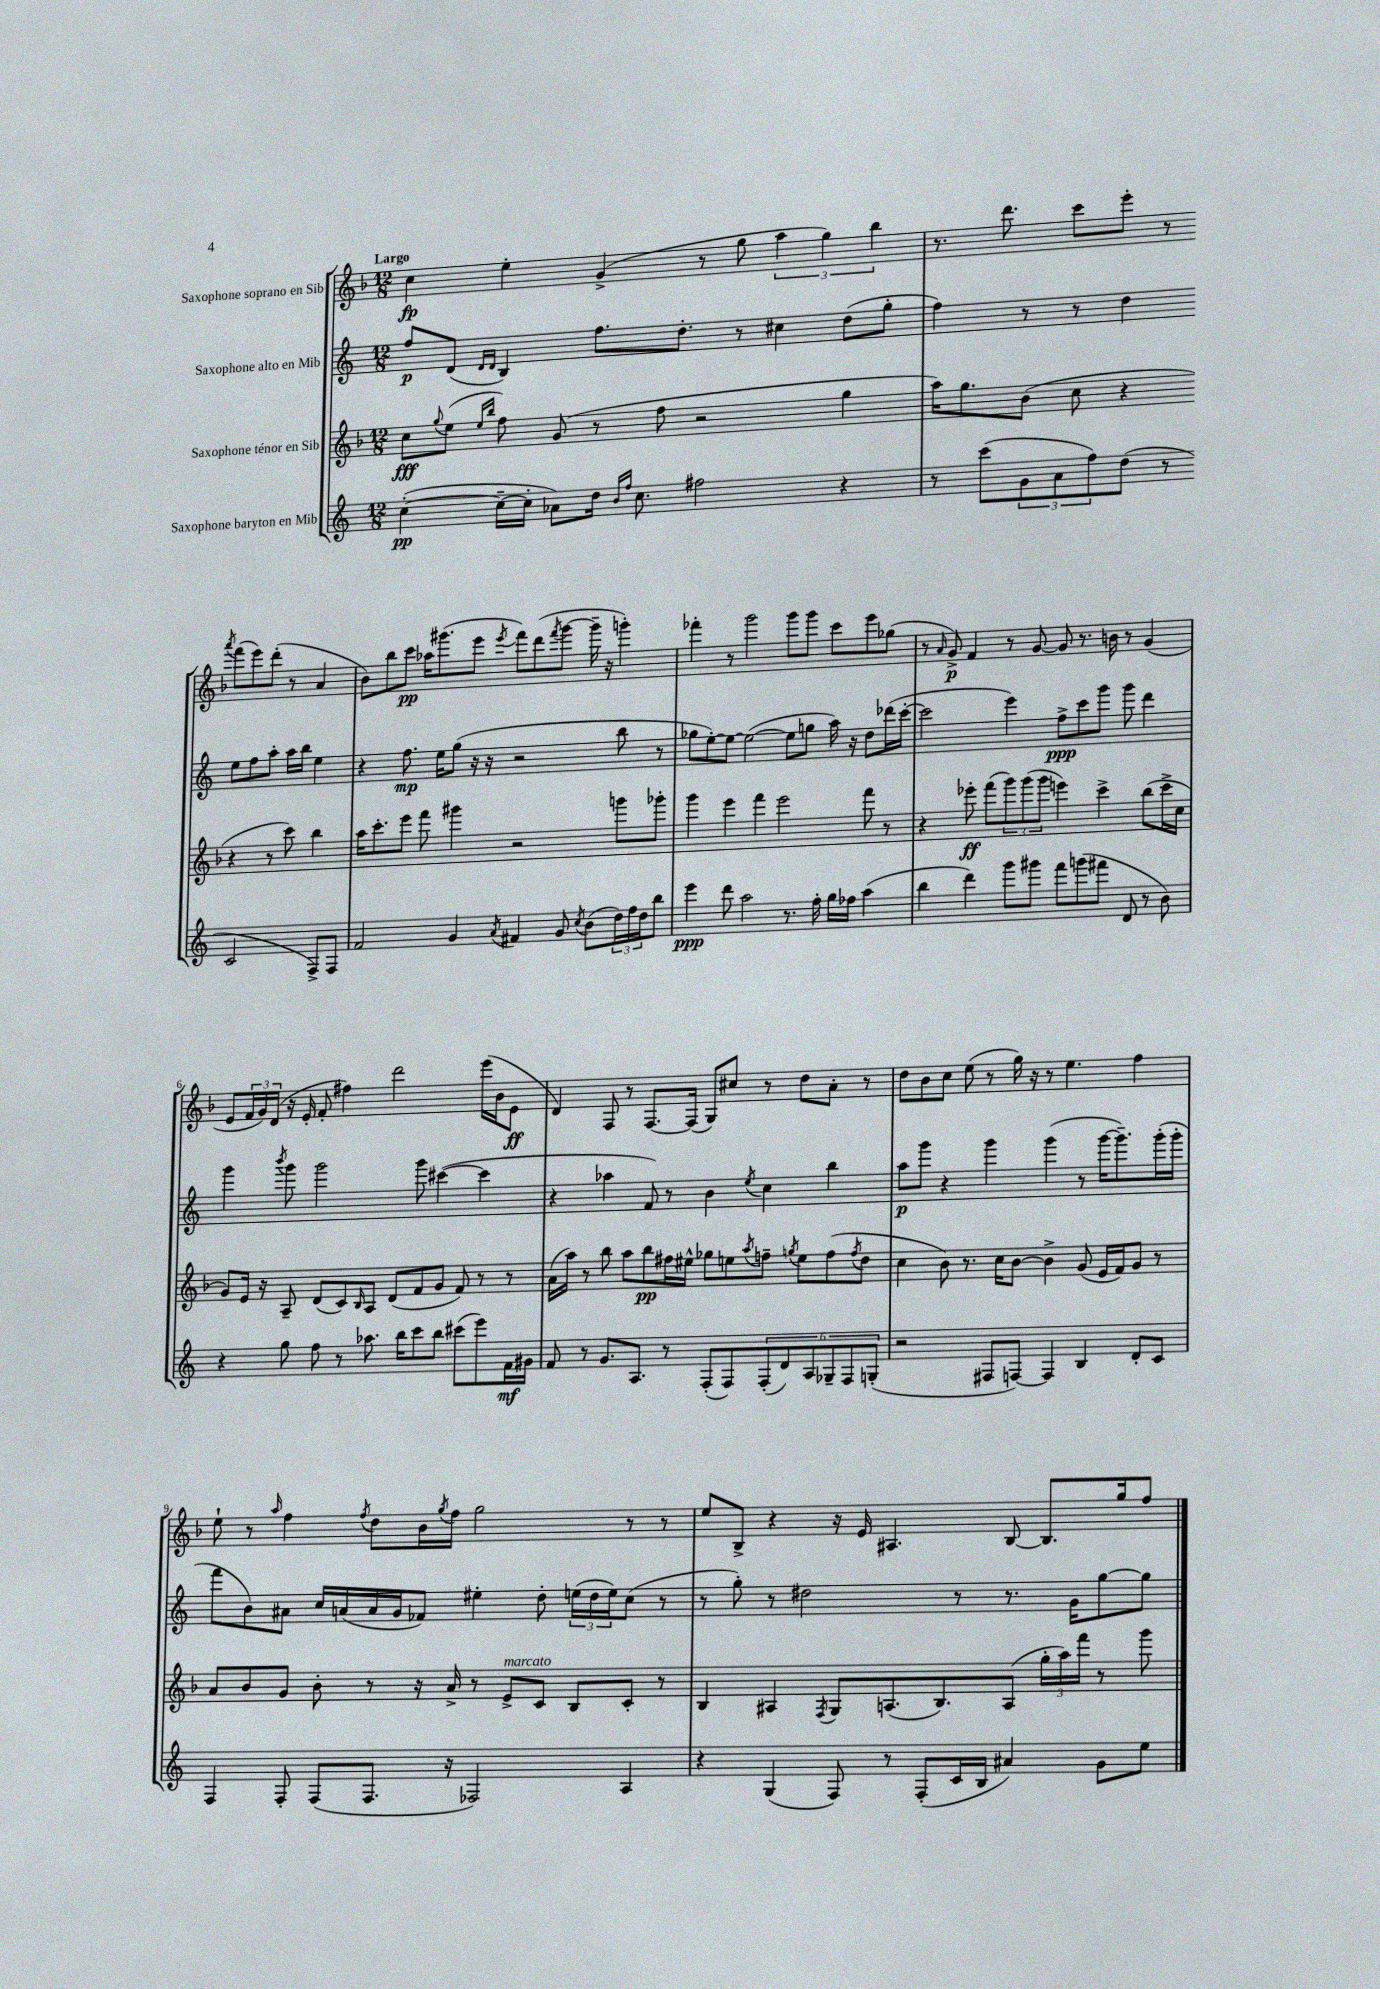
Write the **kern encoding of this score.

**kern	**dynam	**kern	**dynam	**kern	**dynam	**kern	**dynam
*part4	*part4	*part3	*part3	*part2	*part2	*part1	*part1
*staff4	*staff4	*staff3	*staff3	*staff2	*staff2	*staff1	*staff1
*I"Saxophone baryton en Mib	*	*I"Saxophone ténor en Sib	*	*I"Saxophone alto en Mib	*	*I"Saxophone soprano en Sib	*
*clefG2	*	*clefG2	*	*clefG2	*	*clefG2	*
*k[]	*	*k[b-]	*	*k[]	*	*k[b-]	*
*M12/8	*	*M12/8	*	*M12/8	*	*M12/8	*
=1	=1	=1	=1	=1	=1	=1	=1
!	!	!	!	!	!	!LO:TX:a:B:t=Largo	!
([4cc'\	pp	8cc\L	fff	8ff/L	p	4cc\	fp
.	.	8qqgg/	.	.	.	.	.
.	.	(8ee\J	.	(8d/J	.	.	.
.	.	16qqee/LL	.	16qqd/LL	.	.	.
.	.	16qqbb-/JJ	.	16qqd/JJ	.	.	.
16cc~\LL_	.	8ff\)	.	4B/)	.	4ee'\	.
16cc'\JJ]	.	.	.	.	.	.	.
8a-X\L)	.	(8g/	.	.	.	.	.
16dd\Jk	.	8r	.	8.ff\L	.	(4g^/	.
16qqb/LL	.	.	.	.	.	.	.
16qqff/JJ	.	.	.	.	.	.	.
8.cc\	.	.	.	.	.	.	.
.	.	8ff\	.	.	.	.	.
.	.	.	.	8.dd'\J	.	.	.
2ff#X\	.	2r	.	.	.	8r	.
.	.	.	.	8r	.	8gg\	.
.	.	.	.	4cc#X\	.	6aa\	.
.	.	.	.	.	.	6gg\)	.
4r	.	4gg\	.	(8dd\L	.	.	.
.	.	.	.	.	.	6bb-\	.
.	.	.	.	8gg'\J	.	.	.
=2	=2	=2	=2	=2	=2	=2	=2
8r	.	16aa\KL)	.	4ff\)	.	8.r	.
.	.	8.gg\	.	.	.	.	.
(8ccc\L	.	.	.	.	.	.	.
.	.	.	.	.	.	8.ddd\	.
12g\	.	(8b-\J	.	8r	.	.	.
12a\	.	.	.	.	.	.	.
.	.	8cc\	.	8r	.	8ccc\L	.
12ff\)	.	.	.	.	.	.	.
(8dd\J	.	4r	.	4dd\	.	8eee'\J	.
8r	.	.	.	.	.	8r	.
.	.	.	.	.	.	8qaaa/	.
2c/	.	4r	.	8ee\L	.	(8fff\L	.
.	.	.	.	8ff\	.	8eee\)	.
.	.	8r	.	8aa'\J	.	(8ddd'\J	.
.	.	8ccc\)	.	16aa\LL	.	8r	.
.	.	.	.	16bb\JJ	.	.	.
8F^/L)	.	4bb-\	.	4ee\	.	4a/	.
8F/J	.	.	.	.	.	.	.
!!LO:LB:g=z
=3	=3	=3	=3	=3	=3	=3	=3
2f/	.	16aa\KL	.	4r	.	8b-\L)	.
.	.	8.ccc'\	.	.	.	.	.
.	.	.	.	.	.	8bb-\	.
.	.	8eee\J	.	8.ff\	mp	8ccc\J	pp
.	.	8fff\	.	.	.	16aa-X\KL	.
.	.	.	.	16ee\KL	.	(8.ggg#X\	.
4g/	.	4ggg#X\	.	(8gg\J	.	.	.
.	.	.	.	16r	.	8eee\J	.
.	.	.	.	16r	.	.	.
8qa/	.	.	.	.	.	8qeee/	.
4f#X/	.	2r	.	2r	.	8fff\L)	.
.	.	.	.	.	.	(8ddd\	.
.	.	.	.	.	.	8qfff/	.
8g/	.	.	.	.	.	[8ggg#\J	.
8qcc/	.	.	.	.	.	.	.
(8b\L	.	.	.	.	.	16ggg#~\]	.
.	.	.	.	.	.	16r	.
24dd\L)	.	8gggn\L	.	8bb\	.	4gggn'\)	.
24ff\	.	.	.	.	.	.	.
24dd\J	.	.	.	.	.	.	.
8bb\J	.	8ggg-X'\J	.	8r	.	.	.
=4	=4	=4	=4	=4	=4	=4	=4
4eee\	ppp	4ggg\	.	8gg-X\L	.	4fff-X'\	.
.	.	.	.	[8ee'\)	.	.	.
8ddd\	.	4eee\	.	8ee\J_	.	8r	.
2aa\	.	.	.	(2ee\_	.	2ggg\	.
.	.	4fff\	.	.	.	.	.
.	.	2eee\	.	.	.	.	.
8.r	.	.	.	8ee\L]	.	8ggg\L	.
.	.	.	.	8ggn\J	.	8ggg\J	.
16ff'\	.	.	.	.	.	.	.
16gg\LL	.	.	.	16aa\)	.	8ccc\L	.
16ff-X\JJ	.	.	.	16r	.	.	.
(4aa\	.	8fff\	.	8dd\L	.	8eee\	.
.	.	8r	.	(16ddd-X\L	.	(8gg-X\J	.
.	.	.	.	[16ccc'\JJ	.	.	.
=5	=5	=5	=5	=5	=5	=5	=5
4bb\	.	4r	.	2ccc\]	.	8r	.
.	.	.	.	.	.	16qqa/	.
.	.	.	.	.	.	8g^/)	p
4ddd\)	.	8eee-X'\	ff	.	.	4f/	.
.	.	(8fff\L	.	.	.	.	.
8ggg\L	.	12ggg\)	.	4eee\)	.	8r	.
.	.	(12ggg\	.	.	.	.	.
8ggg#X\J	.	.	.	.	.	[8g/	.
.	.	12ggg\J	.	.	.	.	.
8fff\L	.	4eeen\)	.	8ff^\L	ppp	8g/]	.
(8gggn\	.	.	.	8ccc\	.	8.r	.
8fff#X\J	.	4ccc^\	.	8ggg\J	.	.	.
.	.	.	.	.	.	16bn\	.
8d/	.	.	.	8ggg\	.	8r	.
8r	.	(8bb-\L	.	4ddd\	.	(4g/	.
8b\)	.	16ccc^\L	.	.	.	.	.
.	.	16cc\JJ	.	.	.	.	.
!!LO:LB:g=z
=6	=6	=6	=6	=6	=6	=6	=6
4r	.	8g/L)	.	4ggg\	.	8e/L	.
.	.	16e/Jk	.	.	.	24f/L	.
.	.	.	.	.	.	24g/)	.
.	.	16r	.	.	.	.	.
.	.	.	.	.	.	(24d/JJ	.
.	.	.	.	8qbbb/	.	.	.
8gg\	.	8A~/	.	8ggg\	.	16r	.
.	.	.	.	.	.	16e'/	.
8ff\	.	(8d/L	.	2ggg\	.	8f'/	.
8r	.	8c/)	.	.	.	4ff#X\)	.
.	.	16qqB-/	.	.	.	.	.
8.aa-X\	.	8A/J	.	.	.	.	.
.	.	(8d/L	.	.	.	2ddd\	.
16bb\KL	.	.	.	.	.	.	.
8ccc\	.	8f/	.	8ggg\	.	.	.
8bb\J	.	8g/J	.	([4ccc#X\	.	.	.
(8ccc#X\L	.	8f/)	.	.	.	.	.
8eee\)	.	8r	.	4ccc#\]	.	(16eee\LL	.
.	.	.	.	.	.	16b-\J	.
16f\L	mf	8r	.	.	.	8e\J	ff
16g#X\JJ	.	.	.	.	.	.	.
=7	=7	=7	=7	=7	=7	=7	=7
8f/	.	(16a\LL	.	4r	.	4d/)	.
.	.	16aa\JJ)	.	.	.	.	.
8r	.	8r	.	.	.	.	.
8.g/L	.	8bb-\	.	4aa-X\	.	8F/	.
.	.	8aa\L	.	.	.	8r	.
8.A/J	.	.	.	.	.	.	.
.	.	8bb-\	pp	8f/)	.	[8.F/L	.
8r	.	16ff#X\L	.	8r	.	.	.
.	.	16ee#X^^\JJ	.	.	.	(16F/Jk]	.
(8F'/L	.	8gg-X\L	.	4b\	.	8G/L)	.
8F/)	.	8een\	.	.	.	8cc#X/J	.
.	.	8qaa/	.	8qee/	.	.	.
(12F'/	.	8ffn~\J	.	4cc\	.	8r	.
12d/)	.	.	.	.	.	.	.
.	.	8qggn/	.	.	.	.	.
.	.	8ee\L	.	.	.	8dd\L	.
12A/	.	.	.	.	.	.	.
12G-X~/	.	(8ff\	.	4bb\	.	8a'\J	.
12F/	.	.	.	.	.	.	.
.	.	8qff/	.	.	.	.	.
.	.	8dd\J	.	.	.	8r	.
(12Gn'/J	.	.	.	.	.	.	.
=8	=8	=8	=8	=8	=8	=8	=8
2r	.	4cc\	.	8aa\L	p	8dd\L	.
.	.	.	.	8ggg\J	.	8b-\	.
.	.	8b-\)	.	4r	.	8cc\J	.
.	.	8.r	.	.	.	(8ee\	.
8F#X/L	.	.	.	4ggg\	.	8r	.
.	.	16cc\KL	.	.	.	.	.
[8Fn/J)	.	[8b-\J	.	.	.	16gg\)	.
.	.	.	.	.	.	16r	.
4F/]	.	4b-^\]	.	(4ggg\	.	8r	.
.	.	.	.	.	.	4.ee\	.
4B/	.	(8g/	.	8r	.	.	.
.	.	16e/LL	.	[16ggg\KL	.	.	.
.	.	16f/J)	.	8.ggg~\])	.	.	.
8d'/L	.	8g/J	.	.	.	4ff\	.
8c/J	.	8r	.	(16ggg'\L	.	.	.
.	.	.	.	16ggg'\JJ	.	.	.
!!LO:LB:g=z
=9	=9	=9	=9	=9	=9	=9	=9
4F/	.	8a/L	.	8fff\L	.	8ee`\	.
.	.	8b-/	.	8b\)	.	8r	.
.	.	.	.	.	.	16qqaa/	.
8F'/	.	8g/J	.	8a#X\J	.	4ff\	.
(8F/L	.	8b-'\	.	16cc/LL	.	.	.
.	.	.	.	(16an/	.	.	.
.	.	.	.	.	.	8qff/	.
8.F/J	.	8r	.	16a/	.	8dd\L	.
.	.	.	.	16g/J	.	.	.
.	.	16r	.	8f-X/J)	.	16b-\L	.
.	.	.	.	.	.	8qgg/	.
16r	.	16a^/	.	.	.	16ff\JJ	.
2F-X/)	.	8r	.	4ee#X'\	.	2gg\	.
!	!	!LO:TX:a:i:t=marcato	!	!	!	!	!
.	.	8e^/L	.	.	.	.	.
.	.	8c/J	.	8dd'\	.	.	.
.	.	8B-/L	.	(24een\LL	.	.	.
.	.	.	.	24dd\	.	.	.
.	.	.	.	24ee\J)	.	.	.
4A/	.	8c'/J	.	(8cc\J	.	8r	.
.	.	8r	.	8r	.	8r	.
=10	=10	=10	=10	=10	=10	=10	=10
4r	.	4B-/	.	8r	.	8ee/L	.
.	.	.	.	8gg'\)	.	8B-^/J	.
(4G/	.	4A#X/	.	8r	.	4r	.
.	.	.	.	2dd#X\	.	.	.
.	.	8qF/	.	.	.	.	.
8F/)	.	8G/L	.	.	.	16r	.
.	.	.	.	.	.	16e/	.
8r	.	(8.An/	.	.	.	4.A#X/	.
(8F'/L	.	.	.	.	.	.	.
.	.	8.B-/)	.	.	.	.	.
16c/L	.	.	.	8r	.	.	.
16B/JJ	.	.	.	.	.	.	.
4a#X/)	.	(8A/J	.	8.r	.	[8B-/	.
.	.	24gg'\LL	.	.	.	8.B-/L]	.
.	.	24aa\)	.	.	.	.	.
.	.	.	.	16g\KL	.	.	.
.	.	24fff\JJ	.	.	.	.	.
8g\L	.	8r	.	[8gg\	.	.	.
.	.	.	.	.	.	16gg/k	.
8ee\J	.	8ggg\	.	8gg\J]	.	8ff/J	.
==	==	==	==	==	==	==	==
*-	*-	*-	*-	*-	*-	*-	*-
